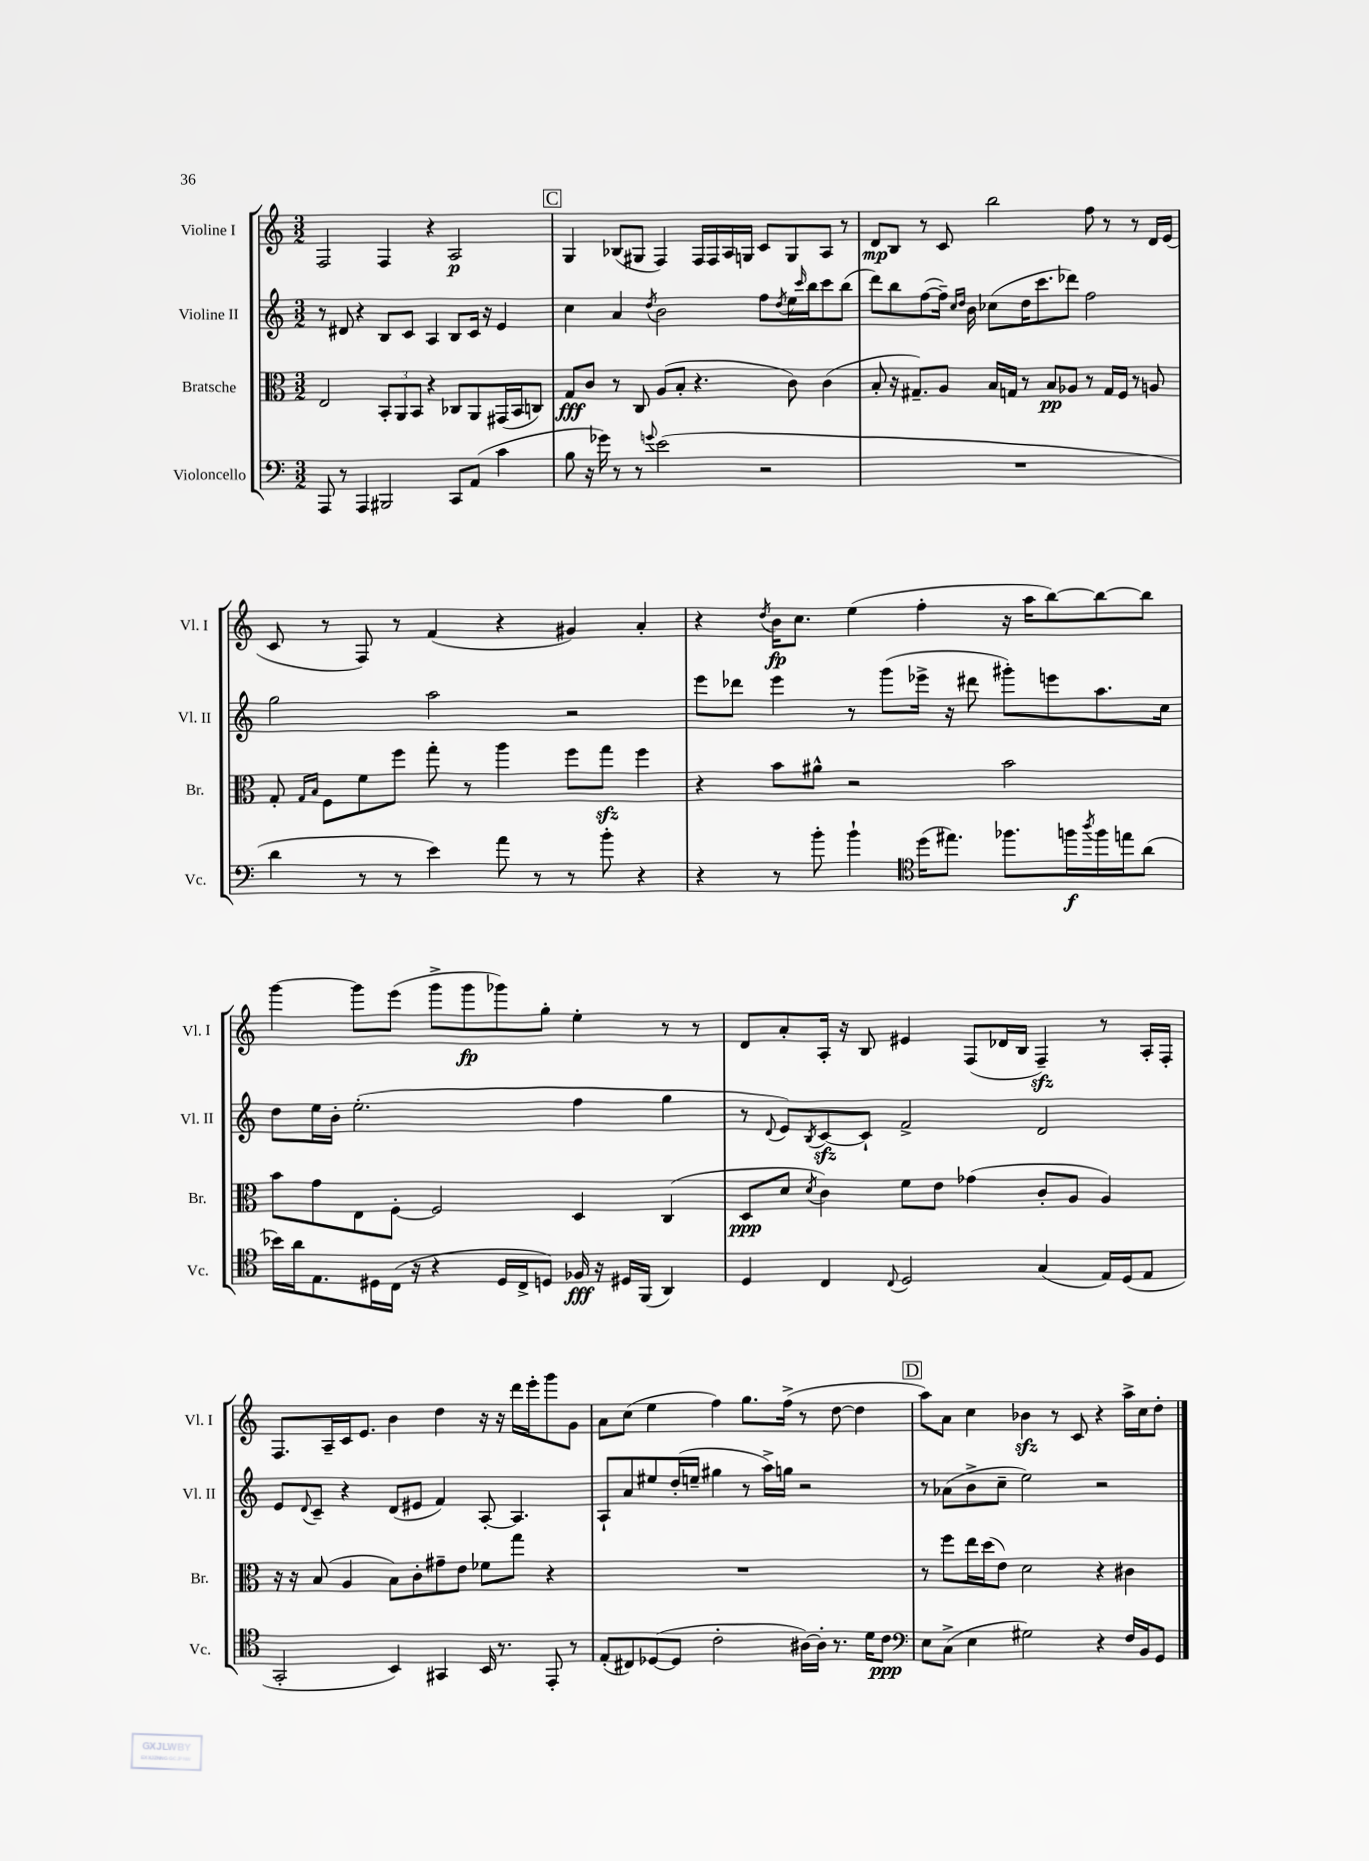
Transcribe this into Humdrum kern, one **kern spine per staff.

**kern	**kern	**kern	**kern
*staff4	*staff3	*staff2	*staff1
*clefF4	*clefC3	*clefG2	*clefG2
*k[]	*k[]	*k[]	*k[]
*M3/2	*M3/2	*M3/2	*M3/2
8AAA	2E	8r	2F
8r	.	8d#	.
4AAA	.	4r	.
2BBB#	12BB'	8B	4F
.	12AA	.	.
.	.	8c	.
.	12BB	.	.
.	4r	4A	4r
8CC	8C-	8B	2A
(8AA	8AA	16c	.
.	.	16r	.
4c	(16GG#	4e	.
.	16BB	.	.
.	8C)	.	.
=	=	=	=
8B	8G	4cc	4G
16r	8c	.	.
16g-)	.	.	.
8r	8r	4a	(8B-
8r	8C	.	8G#
8qqg	.	8qdd	.
(2e	(8A	2b	4F)
.	8B'	.	.
.	4.r	.	16F
.	.	.	16F
.	.	.	16A
.	.	.	16G
2r	.	8ff	8c
.	.	8qdd	.
.	8c)	16ee	8G
.	.	16qqccc	.
.	.	16bb	.
.	(4c	8ccc	8A
.	.	(8bb	8r
=	=	=	=
1.r	8B'	8ddd)	8d
.	16r	8bb	8B
.	8.G#~)	.	.
.	.	([8ff	8r
.	8A	16ff~])	8c
.	.	16qqcc	.
.	.	16qqdd	.
.	.	16b	.
.	16B	(8cc-	2bb
.	16G	.	.
.	8r	16dd	.
.	.	8.ccc	.
.	8B	.	.
.	8A-	8ddd-)	.
.	8r	2ff	8ff
.	16G	.	8r
.	16F	.	.
.	8r	.	8r
.	8A	.	16d
.	.	.	(16e
=	=	=	=
4d	8G'	2gg	8c
.	16qqG	.	.
.	16qqB	.	.
.	8F	.	8r
8r	8f	.	8F)
8r	8ff	.	8r
4e)	8gg'	2aa	(4f
.	8r	.	.
8a	4aa	.	4r
8r	.	.	.
8r	8ff	2r	4g#)
8b'	8gg	.	.
4r	4ff	.	4a'
=	=	=	=
4r	4r	8eee	4r
.	.	8ddd-	.
.	.	.	8qdd
8r	8b	4eee	16b
.	.	.	8.cc
8b'	8a#^^	.	.
4b`	2r	8r	(4ee
.	.	(8ggg	.
*clefC4	*	*	*
(16dd	.	16eee-^	4ff'
8.ee#)	.	16r	.
.	.	8ddd#	.
8.ff-	2b	8ggg#')	16r
.	.	.	16aa
.	.	8eee	[8bb)
16ff	.	.	.
8qaa	.	.	.
16ff	.	8.aa	8bb_
16ee	.	.	.
(8a	.	.	8bb]
.	.	16cc	.
=	=	=	=
16b-)	8b	8dd	[4ggg
16a	.	.	.
8.E	8g	16ee	.
.	.	16b'	.
.	8E	(2.ee'	8ggg]
16D#	.	.	.
(16C	[8F'	.	(8eee
16r	.	.	.
4r	2F]	.	8ggg^
.	.	.	8ggg
16D#	.	.	8ggg-)
16C^	.	.	.
8D)	.	.	8gg'
16F-	4D	4ff	4ee'
16r	.	.	.
16D#	.	.	.
(16FF	.	.	.
4AA)	(4C	4gg	8r
.	.	.	8r
=	=	=	=
4D	8D	8r	8d
.	.	8qqd	.
.	8d	8e)	8a'
.	8qd	8qB	.
4C	4c)	[8c	16A'
.	.	.	16r
.	.	8c`]	8B
8qqC	.	.	.
2D	8f	2f^	4e#
.	8e	.	.
.	(4g-	.	(8F
.	.	.	16d-
.	.	.	16B
(4G	8c'	2d	4F~)
.	8A	.	.
16E)	4A)	.	8r
(16D	.	.	.
8E	.	.	16A'
.	.	.	16F'
=	=	=	=
2GG'	16r	8e	8.F
.	16r	.	.
.	.	8qqd	.
.	(8B	8c~	.
.	.	.	16A~
.	4A	4r	16c
.	.	.	8.e
4BB)	8B)	(8d	4b
.	8c'	8e#	.
4GG#	8g#~	4f)	4dd
.	8e	.	.
16BB	8f-	[8A'	16r
8.r	.	.	16r
.	8gg	4.A]	16ddd
.	.	.	16eee'
8EE'	4r	.	8ggg
8r	.	.	8g
=	=	=	=
(8E'	1.r	8A`	8a
8C#)	.	8a	(8cc
([8D-	.	8ee#	4ee
8D-]	.	(16dd'	.
.	.	16ee~	.
2c'	.	4gg#	4ff)
.	.	8r	8.gg
.	.	16aa^)	.
.	.	16gg	(16ff^
[16A#)	.	2r	8r
16A#']	.	.	.
8.r	.	.	[8dd
.	.	.	4dd]
16d	.	.	.
8c	.	.	.
=	=	=	=
*clefF4	*	*	*
8E	8r	8r	8aa)
(8C^	8ff	(8a-	8a
4E	16ee	8b^	4cc
.	(16dd	.	.
.	8e)	8cc~	.
2G#)	2d	2ee)	4b-
.	.	.	8r
.	.	.	8c
4r	4r	2r	4r
16F	4c#	.	16aa^
16BB	.	.	16cc
8GG	.	.	8dd'
==	==	==	==
*-	*-	*-	*-
